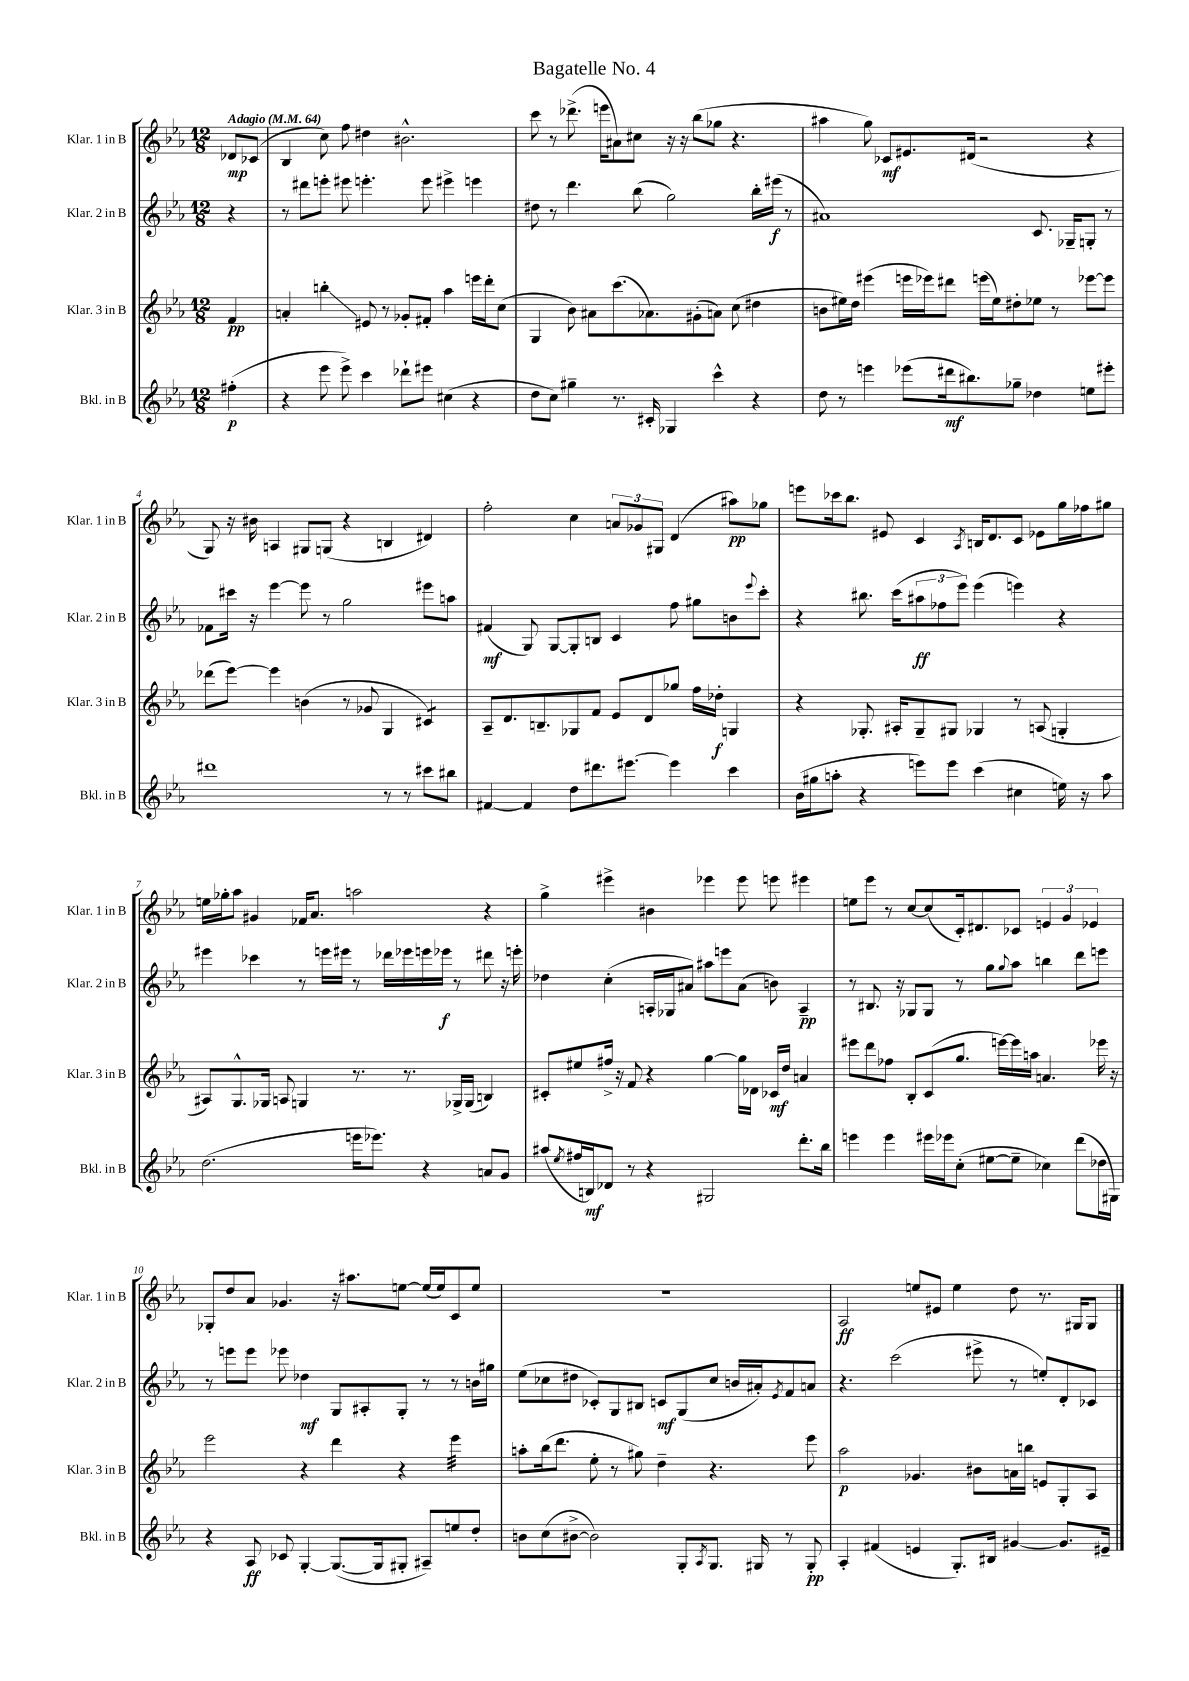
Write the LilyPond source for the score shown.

\header { title = "Bagatelle No. 4" }
<<
\new StaffGroup <<
\new Staff = "s0" \with { instrumentName = "Klar. 1 in B" shortInstrumentName = "Klar. 1 in B" } {
    \clef treble \key ees \major \numericTimeSignature \time 12/8 \partial 4 \tempo "Adagio" 4 = 64
    des'8\mp ces'8( |
    bes4 c''8) f''8 dis''4 bis'2.-^ |
    c'''8 r8 des'''8.->( e'''16 ais'8) cis''8 r16 r16 bes''8( ges''8 r4. |
    ais''4 g''8) ces'8\mf eis'8. dis'16( r2 r4 |
    g8) r16 bis'16 a4 gis8 g8( r4 b4 dis'4) |
    f''2-. c''4 \tuplet 3/2 { a'8 ges'8 gis8 } d'4( ais''8\pp) ges''8 |
    e'''8 ces'''16 bes''8. eis'8 c'4 \acciaccatura { aes8 } b16 d'8. c'8 ees'8 g''16 fes''16 gis''8 |
    e''16 ges''16-. aes''8 gis'4 fes'16 aes'8. a''2 r4 |
    g''4-> eis'''4-> bis'4 ees'''4 ees'''8 e'''8 eis'''4 |
    e''8 ees'''8 r8 c''8~ c''8( c'16-.) dis'8. ces'8 \tuplet 3/2 { e'4 g'4 ees'4 } |
    ges8-. d''8 aes'8 ges'4. r16 ais''8. e''8~ e''16( e''16) c'8 e''8 |
    R1. |
    aes2\ff e''8 eis'8 e''4 d''8 r8. gis16 gis8 \bar "|." |
}
\new Staff = "s1" \with { instrumentName = "Klar. 2 in B" shortInstrumentName = "Klar. 2 in B" } {
    \clef treble \key ees \major \numericTimeSignature \time 12/8 \partial 4
    r4 |
    r8 dis'''8 e'''8-. eis'''8 e'''4.-. e'''8 eis'''4-> e'''4 |
    dis''8 r8 d'''4. bes''8( g''2) bes''16-. eis'''16\f( r8 |
    ais'1) c'8. ges16-- g8-. r8 |
    fes'8 cis'''16 r16 ees'''4~ ees'''8 r8 g''2 eis'''8 a''8 |
    fis'4\mf( g8) g8~ g8-. b8 c'4 f''8 gis''8 b'8 \appoggiatura { ees'''8 } c'''8-. |
    r4 bis''8. c'''16( \tuplet 3/2 { ais''8\ff fes''8 ees'''8) } ees'''4( e'''4) r4 |
    eis'''4 ces'''4 r8 e'''16 eis'''16 r8 des'''16 ees'''16 e'''16 ees'''16\f r8 dis'''8 r16 e'''16-. |
    des''4 c''4-.( a16-. ges16 ais'8) ais''8 e'''8 ais'8( b'8) a4--\pp |
    r8 bis8. r16 ges8 ges8 r8 g''8 \appoggiatura { g''8 } aes''8 b''4 d'''8 e'''8 |
    r8 e'''8 e'''8 ees'''8 des''4\mf g8 ais8-. g8-. r8 r8 b'16 gis''16 |
    ees''8( ces''8 dis''8 ces'8-.) g8 bis8 c'8\mf g8( ces''8 b'16 ais'16-.) \acciaccatura { ees'8 } f'8 a'8 |
    r4. c'''2( eis'''8-> r8 e''8-.) d'8-. ces'8 \bar "|." |
}
\new Staff = "s2" \with { instrumentName = "Klar. 3 in B" shortInstrumentName = "Klar. 3 in B" } {
    \clef treble \key ees \major \numericTimeSignature \time 12/8 \partial 4
    f'4\pp |
    a'4-. b''4-.\glissando eis'8 r8 ges'8-. fis'8-. aes''4 e'''16 d'''16-. c''8( |
    g4 bes'8) ais'8 c'''8.( aes'8.) gis'8-.( a'8) c''8( dis''4 |
    b'8 eis''16) d''16 eis'''4( e'''16 ees'''16) dis'''8 e'''16( eis''16) dis''8-. ees''8 r8 ees'''8~ ees'''8 |
    des'''8( ees'''8~) ees'''4 b'4( r8 ges'8 g4 cis'4:8) |
    aes8-- d'8. b8.-- ges8 f'8 ees'8 d'8 ges''8 f''16 des''16-.\f g4 |
    r4 ges8.-. ais16-. ges8-- gis8 ges4 r8 a8( g4-. |
    ais8) g8.-^ ges16 a8 g4 r8. r8. ges16-> ges16( b4) |
    cis'8-. eis''8 fis''16-> r16 f'8 r4 g''4~ g''16 des'16 ces'16\mf d''16 a'4 |
    eis'''8 d'''8 fes''8 bes8-. c'8( g''8. e'''16~) e'''16 a''16 a'4. ees'''16 r16 |
    ees'''2 r4 d'''4 r4 ees'''4:32 |
    a''8-. bes''16( d'''8. ees''8-. r8 gis''8) d''4-- r4. ees'''8 |
    aes''2\p ges'4. bis'8 a'16 b''16 e'8 g8-. aes8 \bar "|." |
}
\new Staff = "s3" \with { instrumentName = "Bkl. in B" shortInstrumentName = "Bkl. in B" } {
    \clef treble \key ees \major \numericTimeSignature \time 12/8 \partial 4
    fis''4-.\p( |
    r4 ees'''8 ees'''8->) c'''4 des'''8-! eis'''8 cis''4( r4 |
    d''8 c''8) gis''4-- r8. cis'16-. ges4 c'''4-^ r4 |
    d''8 r8 e'''4 ees'''8( dis'''16\mf bis''8.) ges''8-- des''4 e''8 eis'''8-. |
    dis'''1 r8 r8 cis'''8 bis''8 |
    fis'4~ fis'4 d''8 dis'''8. eis'''8.~ eis'''4 c'''4 |
    bes'16( gis''16 a''8-. r4 e'''8) e'''8 c'''4( cis''4 e''16) r16 a''8 |
    d''2.( e'''16 ees'''8.) r4 a'8 g'8 |
    ais''8( \acciaccatura { ees''8 } fis''16 b16\mf) des'8 r8 r4 gis2 d'''8.-. bes''16 |
    e'''4 e'''4 eis'''16 ees'''16 c''8-.( eis''8~ eis''8-- ces''4) d'''8( des''16 gis16) |
    r4 aes8\ff ces'8 g4~-. g8.~( g16 gis8-. ais8--) e''8 d''8-. |
    b'8 c''8( bis'8~-> bis'2) g8-. \acciaccatura { aes8 } g8. gis16 r8 gis8-.\pp |
    aes4-. fis'4( e'4 g8.-.) bis16 gis'4~ gis'8. eis'16-- \bar "|." |
}
>>
>>
